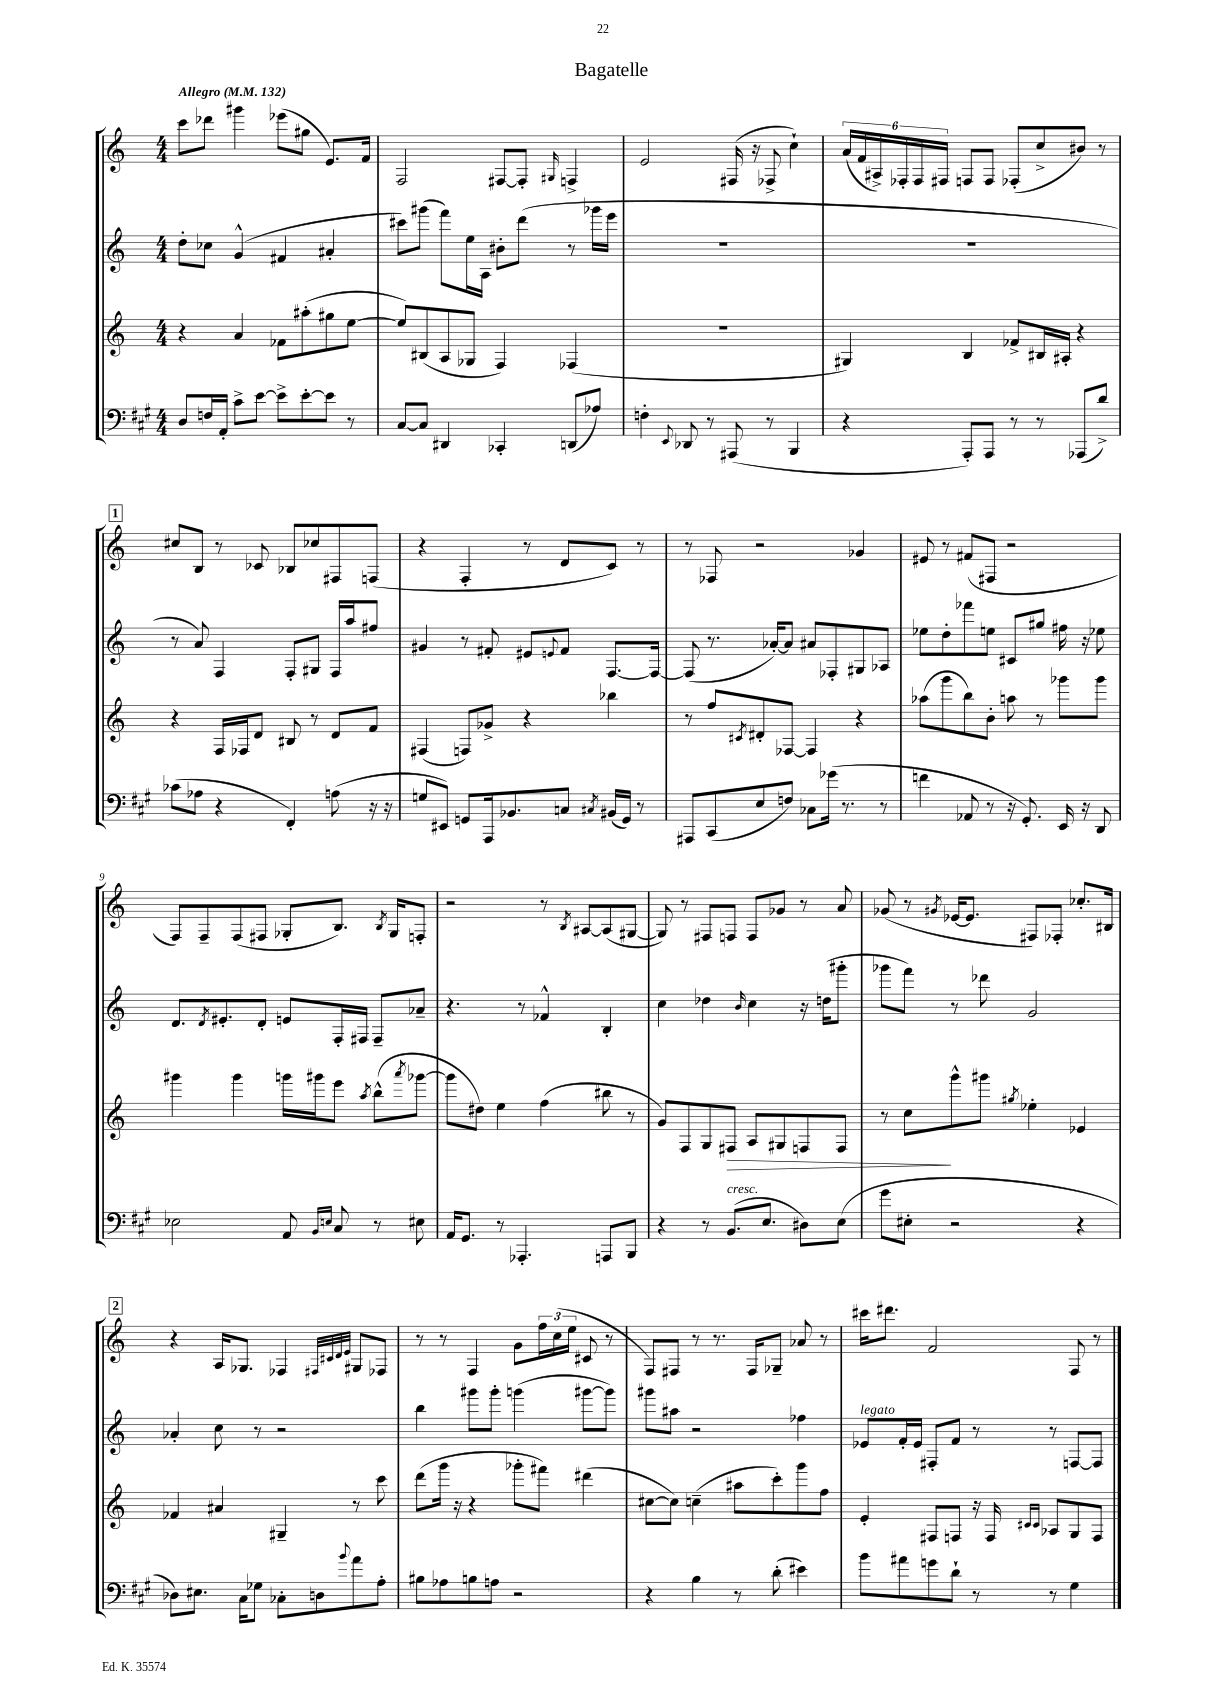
\header { title = "Bagatelle" }
<<
\new StaffGroup <<
\new Staff = "s0" {
    \clef treble \key c \major \numericTimeSignature \time 4/4 \tempo "Allegro" 4 = 132
    c'''8 des'''8 gis'''4 ees'''8( gis''8 e'8.) f'16 |
    f2 fis8~ fis8-. \grace { gis16 } f4-> |
    e'2 fis16( r16 fes8-> c''4-!) |
    \tuplet 6/4 { a'16( f'16 ais16->) fes16-. fes16 fis16 } f8 f8 fes8-.( c''8-> bis'8) r8 |
    \mark \markup { \box "1" } cis''8 b8 r8 ces'8 bes8 ces''8 fis8 f8( |
    r4 f4-. r8 d'8 c'8) r8 |
    r8 fes8 r2 ges'4 |
    eis'8 r8 fis'8( fis8 r2 |
    f8) f8-- f8( fis8 ges8-. b8.) \acciaccatura { b8 } ges16 f8-. |
    r2 r8 \acciaccatura { b8 } ais8~ ais8( gis8~ |
    gis8) r8 fis8 f8 f8 ges'8 r8 a'8 |
    ges'8( r8 \acciaccatura { gis'8 } ees'16~ ees'8. fis8) fes8-. ces''8.-. bis16 |
    \mark \markup { \box "2" } r4 a16 ges8. fes4 \grace { fis32 cis'32 d'32 e'32 } gis8 fes8 |
    r8 r8 f4 g'8 \tuplet 3/2 { f''16 c''16( e''16 } cis'8 r8 |
    f8) fis8 r8 r8. fis16 ges8-- aes'8 r8 |
    cis'''16 dis'''8. f'2 f8 r8 \bar "|." |
}
\new Staff = "s1" {
    \clef treble \key c \major \numericTimeSignature \time 4/4
    d''8-. ces''8 g'4-^( fis'4 ais'4-. |
    cis'''8) gis'''8( f'''8) e''16 a16 bis'8-. d'''8( r8 ges'''16 e'''16 |
    R1 |
    R1 |
    \mark \markup { \box "1" } r8 a'8) f4 f8-. gis8 f16 a''16 fis''8 |
    gis'4 r8 fis'8-. eis'8 \appoggiatura { e'8 } fis'8 f8.~ f16~ |
    f8( r8. aes'16~-.) aes'8 ais'8 fes8-. gis8 aes8 |
    ees''8 d''8-. fes'''8 e''8 cis'8 gis''8 fis''16 r16 ees''8 |
    d'8. \acciaccatura { d'8 } eis'8.-. d'8-. e'8 f16-. fis16 fis8-- aes'8-- |
    r4. r8 fes'4-^ b4-. |
    c''4 des''4 \grace { b'16 } c''4 r16 d''16( gis'''8-. |
    ges'''8 f'''8) r8 des'''8 g'2 |
    \mark \markup { \box "2" } aes'4-. c''8 r8 r2 |
    b''4 gis'''8 gis'''8-. g'''4( gis'''8~ gis'''8) |
    gis'''8 ais''8 r2 fes''4 |
    ees'8^\markup { \italic "legato" } f'16-. ees'16 fis8-. f'8 r8 r8 f8~ f8 \bar "|." |
}
\new Staff = "s2" {
    \clef treble \key c \major \numericTimeSignature \time 4/4
    r4 a'4 fes'8 ais''8-.( gis''8 e''8~ |
    e''8) bis8( a8 ges8 f4) fes4( |
    R1 |
    gis4) b4 fes'8-> bis16 ais16-. r4 |
    \mark \markup { \box "1" } r4 f16 fes16 d'8 bis8 r8 d'8 f'8 |
    fis4( f8) ges'8-> r4 bes''4 |
    r8 f''8 \acciaccatura { cis'8 } dis'8-. fes8~ fes4 r4 |
    aes''8( g'''8 b''8) b'8-. a''8 r8 ges'''8 ges'''8 |
    gis'''4 gis'''4 g'''16 gis'''16 e'''8 \acciaccatura { a''8 } b''8-^( \acciaccatura { a'''8 } ges'''8~ |
    ges'''8 dis''8) e''4 f''4( bis''8 r8 |
    g'8) f8 g8 fis8\> a8 gis8 f8 f8 |
    r8 c''8\! g'''8-^ gis'''8 \acciaccatura { gis''8 } ees''4-. ees'4 |
    \mark \markup { \box "2" } fes'4 ais'4 gis4-- r8 c'''8 |
    d'''8( g'''16 r16 r4 ges'''8-. fis'''8) dis'''4( |
    cis''8~ cis''8) c''4--( ais''8 c'''8-.) g'''8 f''8 |
    e'4-. fis8 f8 r16 f16 \grace { cis'16 cis'16 } aes8 g8 f8 \bar "|." |
}
\new Staff = "s3" {
    \clef bass \key a \major \numericTimeSignature \time 4/4
    d8 f16 a,16-. cis'8-> e'8~ e'8-> e'8~-. e'8 r8 |
    cis8~ cis8 dis,4 ces,4-. d,8( aes8) |
    f4-. \appoggiatura { e,8 } des,8 r8 ais,,8( r8 b,,4 |
    r4 a,,8-.) a,,8 r8 r8 aes,,8( d'8->) |
    \mark \markup { \box "1" } ces'8( aes8 r4 fis,4-.) a8( r16 r16 |
    g8 eis,8) g,8 a,,16 bes,8. c8 \acciaccatura { cis8 } bis,16( g,16) r8 |
    ais,,8 cis,8( e8 f8) ces8 ges'16( r8. r8 |
    f'4 aes,8 r8 r16 gis,8.-.) e,16 r16 d,8 |
    ees2 a,8 \grace { b,16 e16 } cis8 r8 eis8 |
    a,16 gis,8. r8 aes,,4.-. a,,8 b,,8 |
    r4 r8 b,8.^\markup { \italic "cresc." }( e8. dis8) e8( |
    gis'8 eis8-. r2 r4 |
    \mark \markup { \box "2" } des8) eis8. cis16 ges8 ces8-. d8 \appoggiatura { b'8 } a'8 a8-. |
    bis8 aes8 b8 a8 r2 |
    r4 b4 r8 d'8-.( eis'4) |
    b'8 ais'8 g'8 d'8-! r8 r8 gis4 \bar "|." |
}
>>
>>
